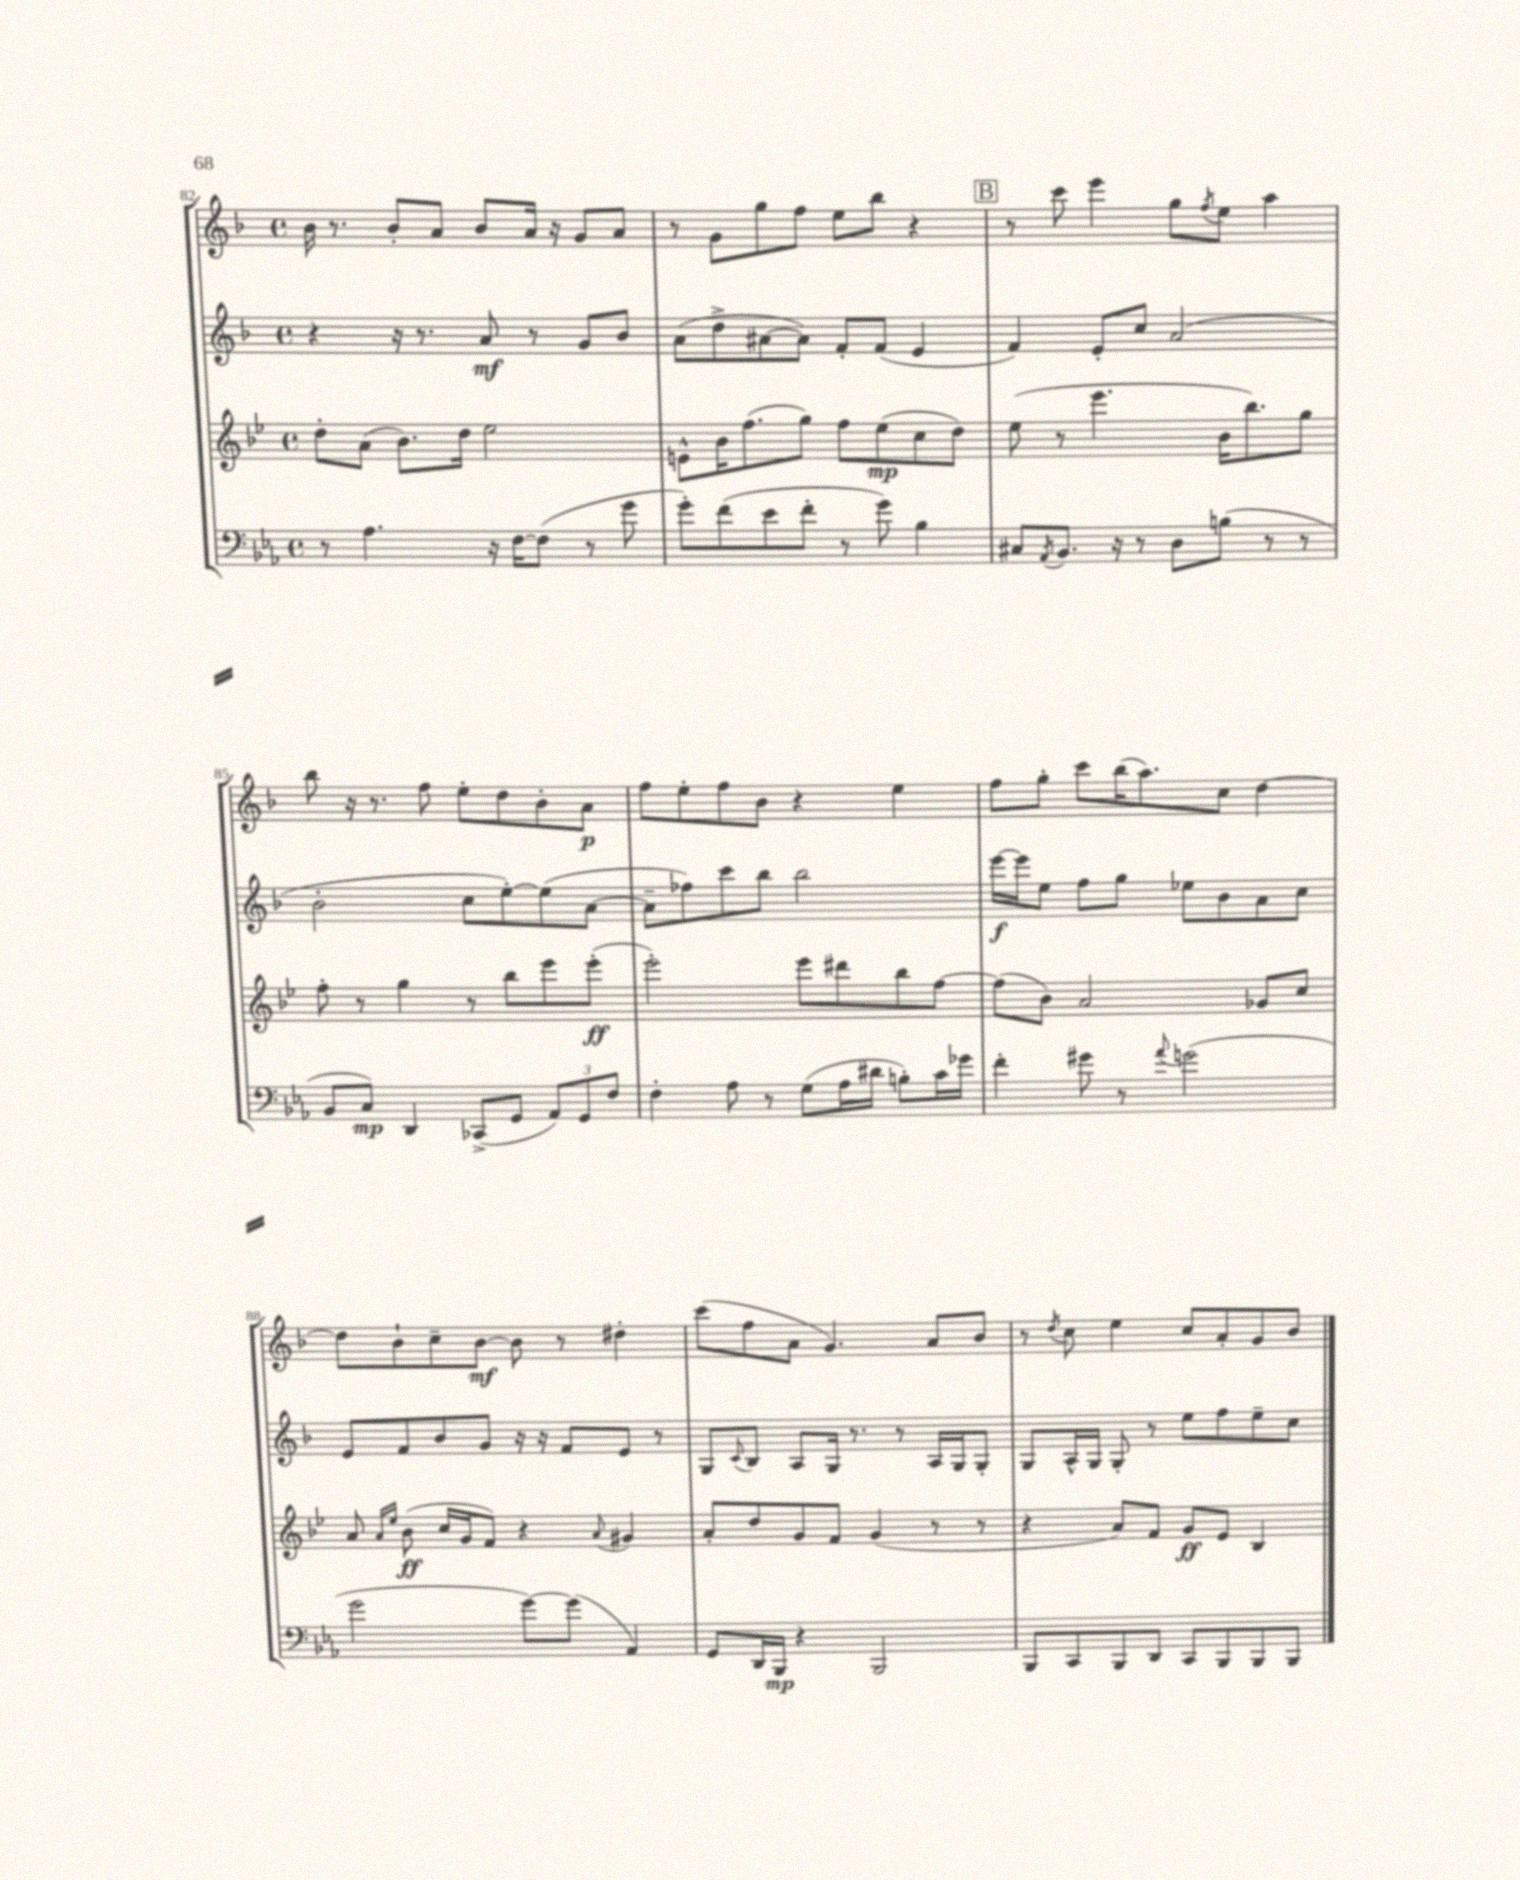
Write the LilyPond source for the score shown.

<<
\new StaffGroup <<
\new Staff = "s0" {
    \clef treble \key f \major \defaultTimeSignature \time 4/4
    bes'16 r8. bes'8-. a'8 bes'8 a'16 r16 g'8 a'8 |
    r8 g'8 g''8 f''8 e''8 bes''8 r4 |
    \mark \markup { \box "B" } r8 c'''8 e'''4 g''8 \acciaccatura { f''8 } e''8 a''4 |
    bes''8 r16 r8. f''8 e''8-. d''8 bes'8-. a'8\p |
    f''8 e''8-. f''8 bes'8 r4 e''4 |
    f''8 g''8-. c'''8 bes''16( a''8.) c''8 d''4~ |
    d''8 bes'8-! c''8-- bes'8~\mf bes'8 r8 dis''4-. |
    c'''8( f''8 a'8 g'4.) a'8 bes'8 |
    r8 \acciaccatura { d''8 } c''8 e''4 c''8 a'8-. g'8 bes'8 \bar "|." |
}
\new Staff = "s1" {
    \clef treble \key f \major \defaultTimeSignature \time 4/4
    r4 r16 r8. a'8\mf r8 g'8 bes'8 |
    a'8( d''8-> ais'8~ ais'8) f'8-. f'8( e'4 |
    \mark \markup { \box "B" } f'4) e'8-. c''8 a'2( |
    bes'2-. c''8 e''8~-.) e''8( a'8~ |
    a'8-- fes''8) c'''8 bes''8 bes''2 |
    e'''16~\f e'''16 e''8 f''8 g''8 ees''8 bes'8 a'8 c''8 |
    e'8 f'8 bes'8 g'8 r16 r16 f'8 e'8 r8 |
    g8 \appoggiatura { c'8 } bes8 a8 g16 r8. r8 a16 g16 g8-. |
    g8 a16-^ g16 g8-. r8 e''8 f''8 e''8-- c''8 \bar "|." |
}
\new Staff = "s2" {
    \clef treble \key bes \major \defaultTimeSignature \time 4/4
    d''8-. a'8( bes'8.) d''16 ees''2 |
    e'8-^ bes'16 f''8.( g''8) f''8 ees''8\mp( c''8 d''8) |
    \mark \markup { \box "B" } ees''8( r8 ees'''4. bes'16 bes''8.) g''8 |
    f''8-. r8 g''4 r8 bes''8 ees'''8 ees'''8-.\ff( |
    ees'''2-.) ees'''8 dis'''8 bes''8 f''8~ |
    f''8( bes'8) a'2 ges'8 c''8 |
    a'8 \grace { a'16 ees''16 } bes'8\ff( c''16 g'16 f'8) r4 \appoggiatura { a'8 } gis'4 |
    a'8-. d''8 g'8 f'8 g'4( r8 r8 |
    r4 a'8) f'8 g'8\ff ees'8 bes4 \bar "|." |
}
\new Staff = "s3" {
    \clef bass \key ees \major \defaultTimeSignature \time 4/4
    r8 aes4. r16 f16~ f8( r8 g'8 |
    g'8-.) f'8( ees'8 f'8-. r8 g'8) bes4 |
    \mark \markup { \box "B" } cis8 \acciaccatura { aes,8 } bes,8. r16 r8 d8 b8( r8 r8 |
    bes,8 c8\mp) d,4 ces,8->( g,8 \tuplet 3/2 { aes,8) g,8 f8 } |
    f4-. aes8 r8 g8( aes16 dis'16 b8-.) c'16 ges'16 |
    f'4-. gis'8 r8 \appoggiatura { aes'8 } g'2( |
    g'2 g'8~) g'8( aes,4) |
    g,8 d,16 bes,,16\mp r4 bes,,2 |
    bes,,8 c,8 bes,,8 d,8 c,8 bes,,8 bes,,8 bes,,8 \bar "|." |
}
>>
>>
\layout { \context { \Score currentBarNumber = #82 } }
